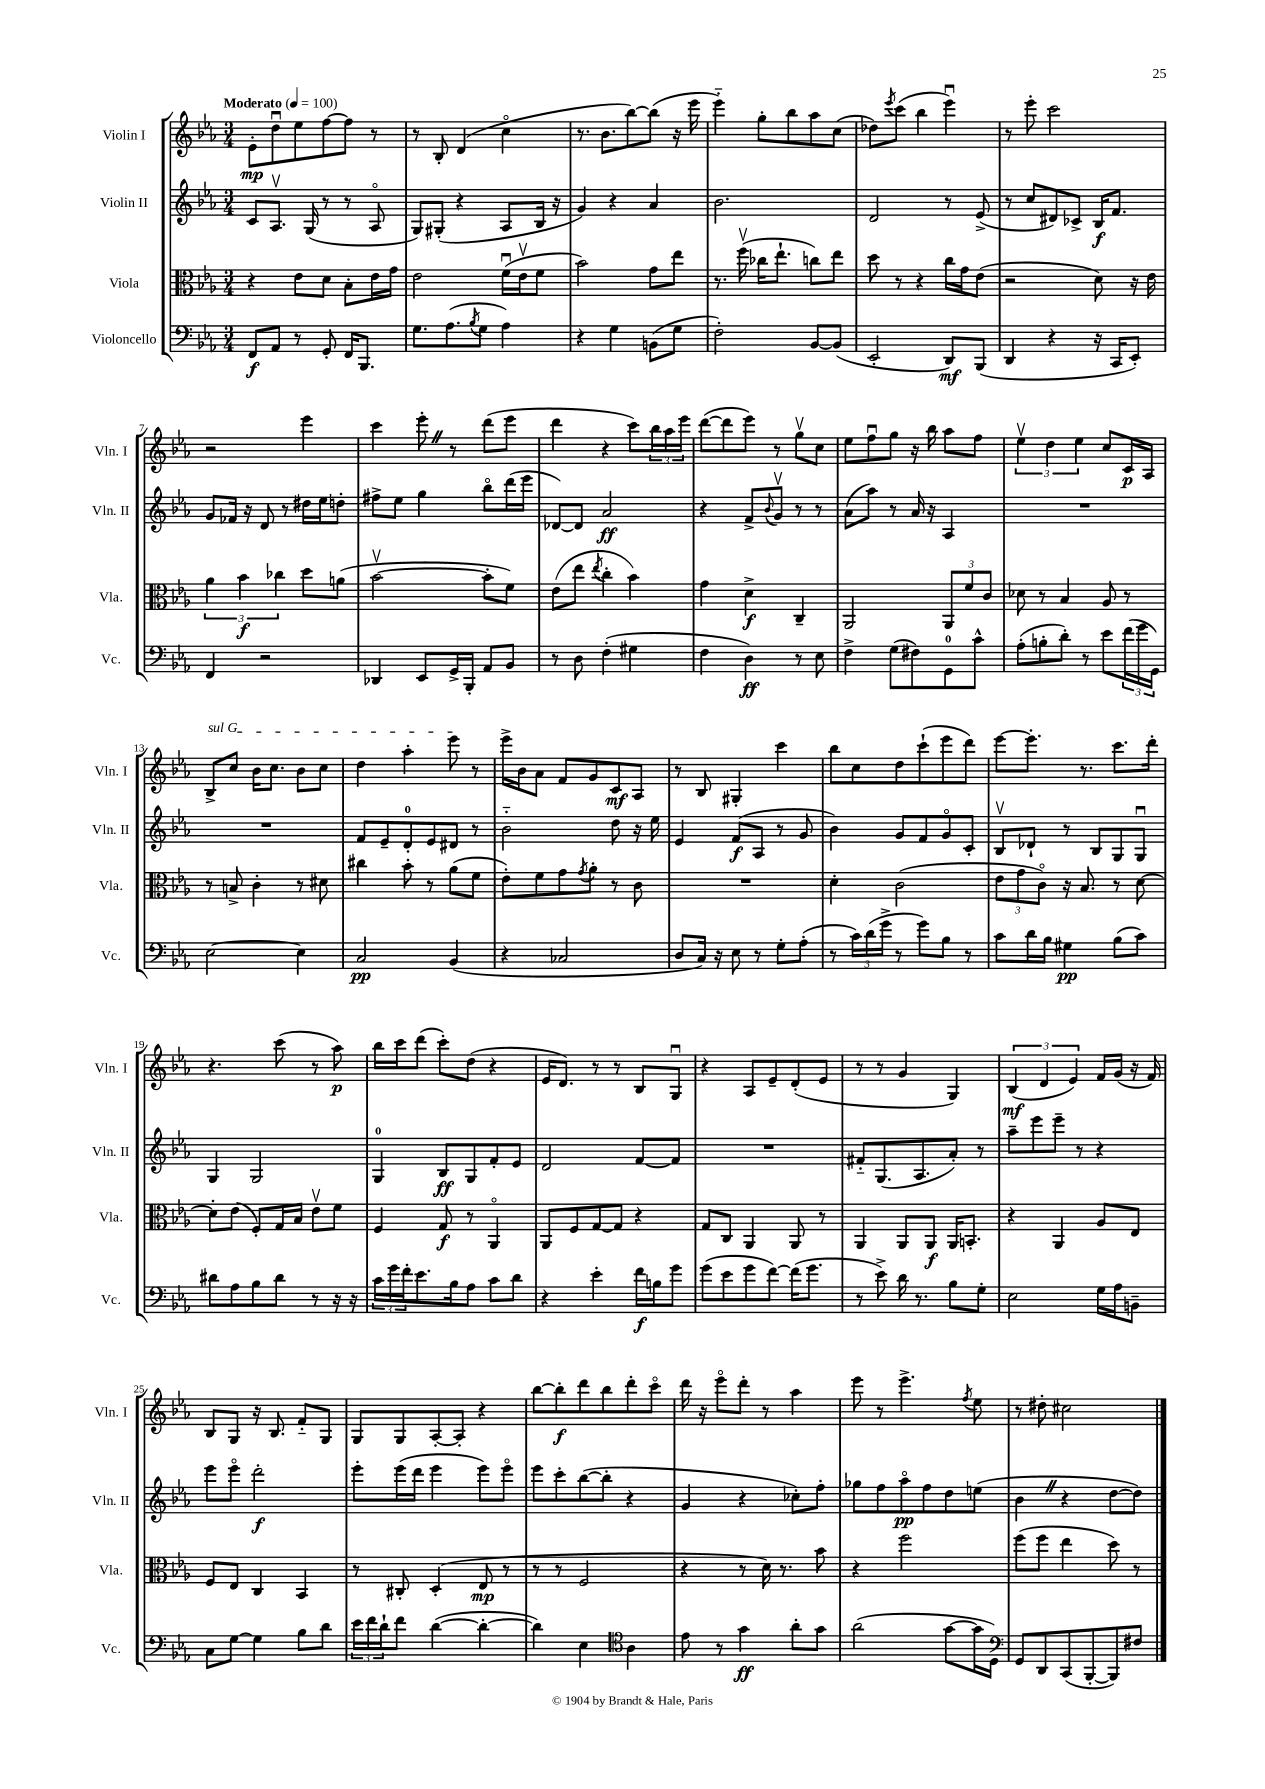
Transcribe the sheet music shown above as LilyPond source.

<<
\new StaffGroup <<
\new Staff = "s0" \with { instrumentName = "Violin I" shortInstrumentName = "Vln. I" } {
    \clef treble \key ees \major \numericTimeSignature \time 3/4 \tempo "Moderato" 4 = 100
    ees'8-.\mp d''8\downbow ees''8 f''8~ f''8 r8 |
    r8 bes8-. d'4( c''4\flageolet |
    r8. bes'8. bes''8~) bes''8( r16 ees'''16 |
    ees'''4-_) g''8-. bes''8 aes''8 c''8( |
    des''8) \acciaccatura { ees'''8 } c'''8( bes''4 ees'''4\downbow) |
    r8 ees'''8-. c'''2 |
    r2 ees'''4 |
    c'''4 ees'''8-. \once \override BreathingSign.text = \markup { \musicglyph "scripts.caesura.straight" } \breathe r8 d'''8( ees'''8 |
    d'''4 r4 c'''8) \tuplet 3/2 { bes''16 aes''16 ees'''16 } |
    d'''8~( d'''8 ees'''8) r8 g''8\upbow c''8 |
    ees''8 f''8\downbow g''8 r16 bes''16 aes''8 f''8 |
    \tuplet 3/2 { ees''4\upbow d''4 ees''4 } c''8 c'16\p aes16 |
    \once \override TextSpanner.bound-details.left.text = \markup { \italic "sul G" } bes8->\startTextSpan c''8 bes'16 c''8. bes'8 c''8 |
    d''4 aes''4-. ees'''8\stopTextSpan r8 |
    ees'''16-> bes'16 aes'8 f'8 g'8 c'8\mf aes8 |
    r8 bes8 gis4-. c'''4 |
    bes''8 c''8 d''8 c'''8-!( ees'''8 d'''8) |
    ees'''8~ ees'''8.-. r8. c'''8. d'''16-. |
    r4. c'''8( r8 aes''8\p) |
    bes''16 c'''16 d'''8( c'''8-.) d''8( r4 |
    ees'16 d'8.) r8 r8 bes8 g8\downbow |
    r4 aes8 ees'8-- d'8-.( ees'8 |
    r8 r8 g'4 g4) |
    \tuplet 3/2 { bes4\mf( d'4 ees'4) } f'16 g'16( r16 f'16) |
    bes8 g8 r16 bes8. f'8-_ g8 |
    g8 g8 aes8~-. aes8-. r4 |
    bes''8~ bes''8-.\f d'''8 bes''8 d'''8-. c'''8\flageolet |
    d'''16 r16 ees'''8\flageolet d'''8-. r8 aes''4 |
    ees'''8 r8 ees'''4.-> \acciaccatura { f''8 } ees''8 |
    r8 dis''8-. cis''2 \bar "|." |
}
\new Staff = "s1" \with { instrumentName = "Violin II" shortInstrumentName = "Vln. II" } {
    \clef treble \key ees \major \numericTimeSignature \time 3/4
    c'8 aes8.\upbow g16( r8 r8 aes8\flageolet |
    g8) gis8-.( r4 aes8 bes16 r16 |
    g'4) r4 aes'4 |
    bes'2. |
    d'2 r8 ees'8->( |
    r8 c''8 dis'8) ces'8-> bes16\f f'8. |
    g'8 fes'16 r16 d'8 r8 dis''16 ees''16 d''8-. |
    fis''8-> ees''8 g''4 bes''8\flageolet d'''16( ees'''16 |
    des'8~) des'8 aes'2\ff |
    r4 f'8-> \appoggiatura { bes'8 } g'8\upbow r8 r8 |
    aes'8( aes''8) r8 aes'16 r16 aes4 |
    R2. |
    R2. |
    f'8 ees'8-- d'8-0-. ees'8 dis'8 r8 |
    bes'2-_ d''8 r16 ees''16 |
    ees'4 f'8\f( aes8 r8 g'8 |
    bes'4) g'8 f'8 g'8\flageolet c'8-. |
    bes8\upbow des'8-! r8 bes8 g8 g8\downbow |
    g4 g2 |
    g4-0 bes8\ff g8 f'8-. ees'8 |
    d'2 f'8~ f'8 |
    R2. |
    fis'8-_ g8.( aes8. aes'8-.) r8 |
    aes''8-- ees'''8 ees'''8-- r8 r4 |
    ees'''8 ees'''8\flageolet d'''2-.\f |
    ees'''8-. ees'''16( d'''16 ees'''4 ees'''8) ees'''8\flageolet |
    ees'''8 c'''8-. bes''8~( bes''8-. r4 |
    g'4 r4 ces''8-.) f''8-. |
    ges''8 f''8 aes''8\flageolet\pp f''8 d''8 e''8( |
    bes'4 \once \override BreathingSign.text = \markup { \musicglyph "scripts.caesura.straight" } \breathe r4 d''8~ d''8) \bar "|." |
}
\new Staff = "s2" \with { instrumentName = "Viola" shortInstrumentName = "Vla." } {
    \clef alto \key ees \major \numericTimeSignature \time 3/4
    r4 ees'8 d'8 bes8-. ees'16 g'16 |
    ees'2 f'16\downbow( ees'16\upbow f'8 |
    bes'2) g'8 ees''8 |
    r8. f''16\upbow( ces''16 ees''8.-! c''8) ees''8 |
    d''8 r8 r4 c''16 g'16 ees'8( |
    r2 d'8) r16 ees'16 |
    \tuplet 3/2 { aes'4 bes'4\f ces''4 } d''8 a'8( |
    bes'2~\upbow bes'8-. f'8) |
    ees'8( ees''8 \acciaccatura { ees''8 } c''4-. bes'4) |
    g'4 d'4->\f c4-- |
    aes,2 \tuplet 3/2 { aes,8 f'8 c'8 } |
    des'8 r8 bes4 aes8 r8 |
    r8 b8-> c'4-. r8 dis'8 |
    cis''4 bes'8-. r8 aes'8( f'8 |
    ees'8-.) f'8 g'8 \acciaccatura { g'8 } aes'8-. r8 c'8 |
    R2. |
    d'4-. c'2( |
    \tuplet 3/2 { ees'8 g'8 c'8\flageolet) } r16 bes8. r8 d'8~ |
    d'8-. ees'8( f8-.) g16 bes16 ees'8\upbow f'8 |
    f4 g8\f r8 aes,4\flageolet |
    aes,8 f8 g8~ g8 r4 |
    g8 c8 aes,4 aes,8 r8 |
    aes,4 aes,8 aes,8\f aes,16 b,8.-. |
    r4 aes,4 aes8 ees8 |
    f8 ees8 c4 bes,4 |
    r8 cis8-. d4-.( ees8\mp r8 |
    r8 r8 f2 |
    r4 r8 d'16) r8. bes'8 |
    r4 f''2 |
    f''8( f''8 ees''4 d''8) r8 \bar "|." |
}
\new Staff = "s3" \with { instrumentName = "Violoncello" shortInstrumentName = "Vc." } {
    \clef bass \key ees \major \numericTimeSignature \time 3/4
    f,8\f aes,8 r8 g,8-. f,16 bes,,8. |
    g8. aes8.( \acciaccatura { bes8 } g8 aes4) |
    r4 g4 b,8( g8 |
    f2-.) bes,8~ bes,8( |
    ees,2-. d,8\mf) bes,,8( |
    d,4 r4 r16 c,16 ees,8-.) |
    f,4 r2 |
    des,4 ees,8 g,16-> bes,,16-. aes,8 bes,8 |
    r8 d8 f4-.( gis4 |
    f4 d4\ff) r8 ees8 |
    f4-> g8( fis8) g,8-0 c'8-^ |
    aes8-.( b8-. d'8-.) r8 ees'8 \tuplet 3/2 { f'16( g'16 g,16) } |
    ees2~ ees4 |
    c2\pp bes,4( |
    r4 ces2 |
    d8 c16) r16 ees8 r8 g8-. aes8-.( |
    r8 \tuplet 3/2 { c'16) d'16( g'16-> } r8 g'8) bes8 r8 |
    c'8 d'16 bes16 gis4\pp bes8( c'8) |
    dis'8 aes8 bes8 dis'8 r8 r16 r16 |
    \tuplet 3/2 { c'16 g'16 f'16-. } ees'8. bes16 aes8 c'8 d'8 |
    r4 ees'4-. f'16\f b16 g'8 |
    g'8( ees'8 g'8 f'8~) f'16( g'8. |
    r8 ees'8->) d'16 r8. bes8 g8-. |
    ees2 g16 aes16 b,8-- |
    c8 g8~ g4 bes8 d'8 |
    \tuplet 3/2 { ees'16 f'16 d'16-! } f'8 d'4~( d'4~-. |
    d'4) ees4 \clef tenor aes4 |
    ees'8 r8 g'4\ff aes'8-. g'8 |
    aes'2( g'8~ g'16 d16) |
    \clef bass g,8 d,8 c,8( bes,,8~-. bes,,8) fis8 \bar "|." |
}
>>
>>
